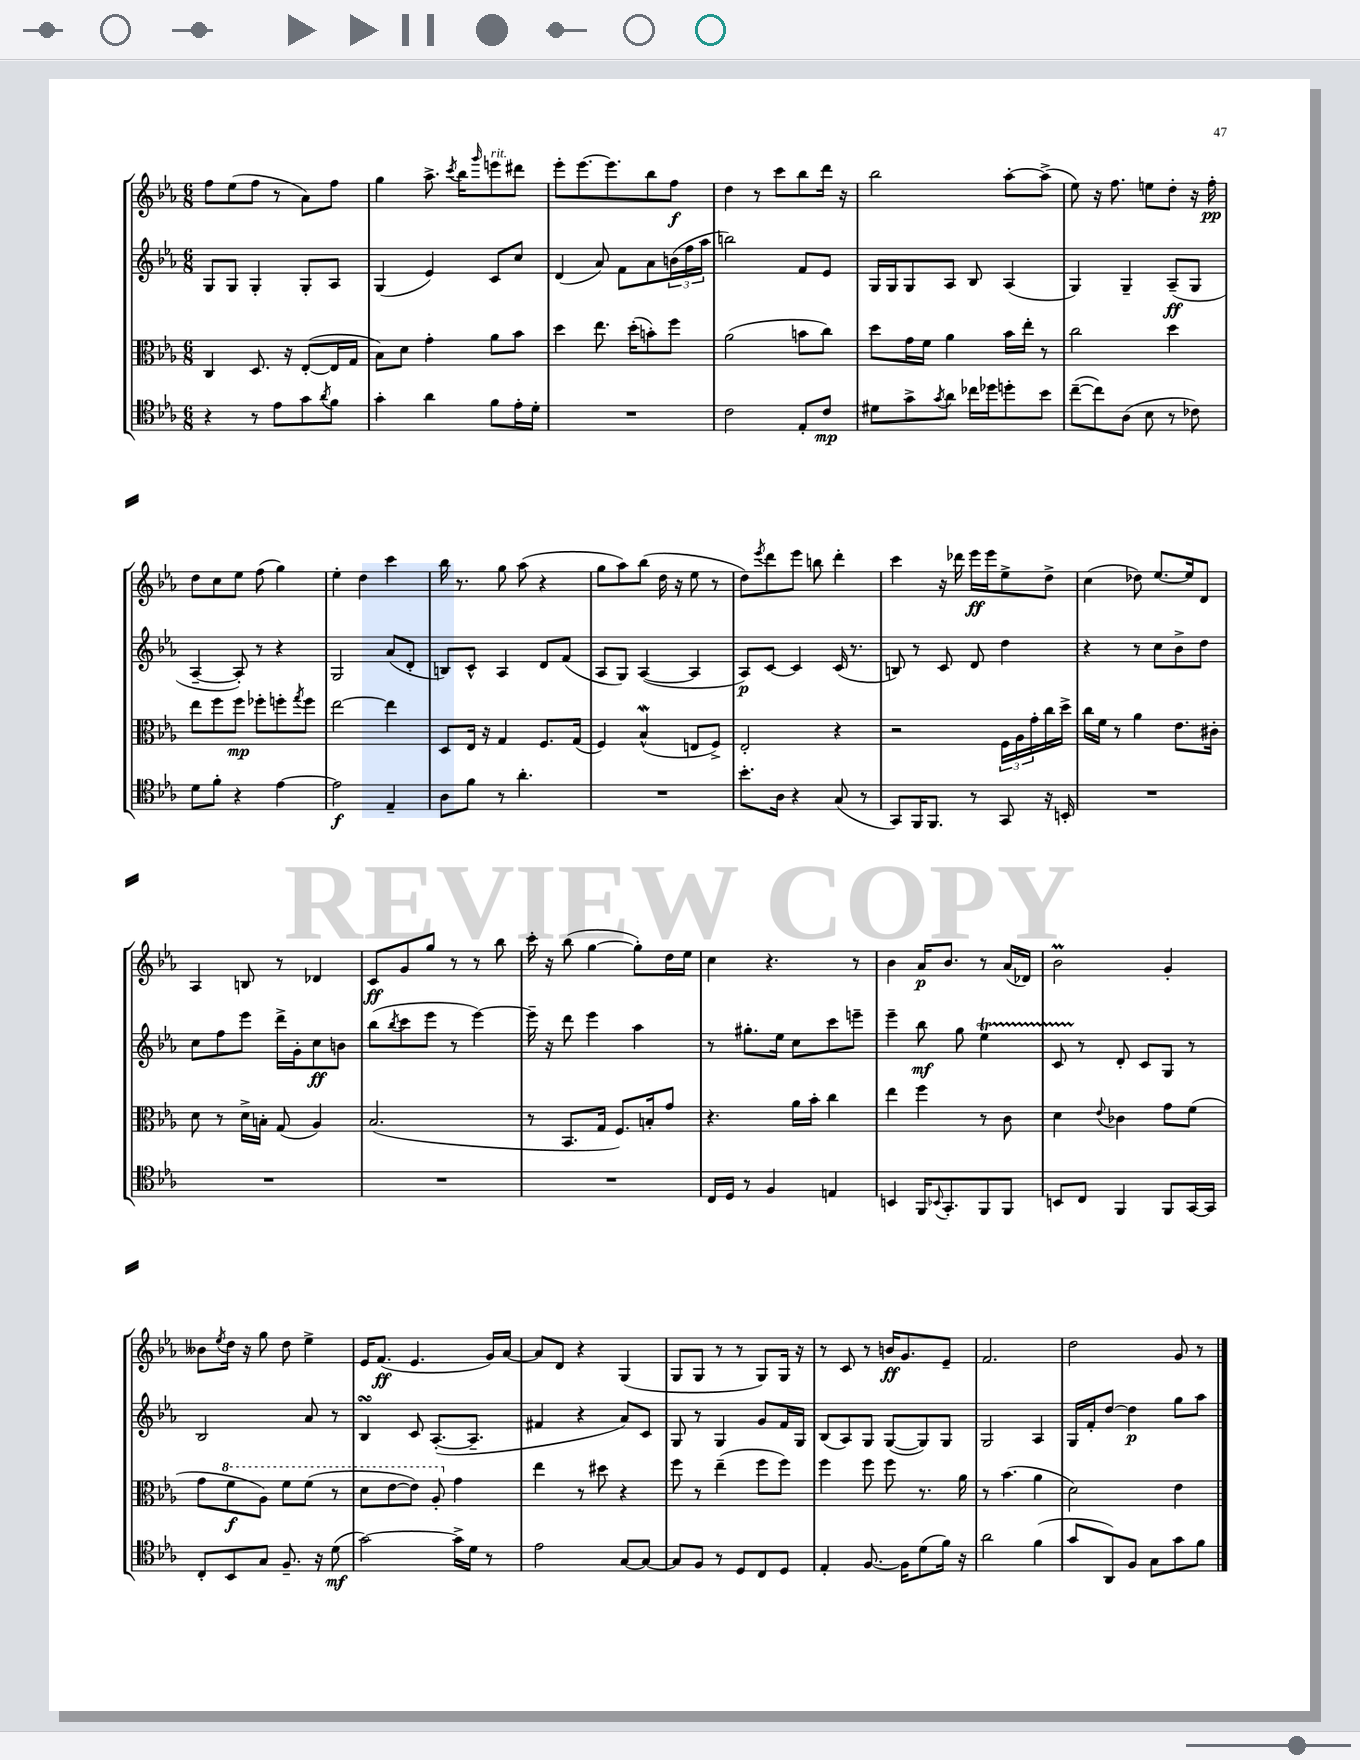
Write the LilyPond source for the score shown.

<<
\new StaffGroup <<
\new Staff = "s0" {
    \clef treble \key ees \major \numericTimeSignature \time 6/8
    f''8 ees''8( f''8 r8 aes'8) f''8 |
    g''4 aes''8.-> \acciaccatura { c'''8 } bes''16 \grace { g'''16 } e'''8^\markup { \italic "rit." } dis'''8 |
    ees'''8-. ees'''8.~ ees'''8. bes''8 f''8\f |
    d''4 r8 c'''8 bes''8 d'''16 r16 |
    bes''2 aes''8~-. aes''8->( |
    ees''8) r16 f''8. e''8 d''8-. r16 f''16-.\pp |
    d''8 c''8 ees''8 f''8( g''4) |
    ees''4-. d''4 c'''4 |
    bes''16 r8. g''8 aes''8( r4 |
    g''8 aes''8) bes''8( d''16 r16 ees''8 r8 |
    d''8) \acciaccatura { ees'''8 } d'''8 ees'''8 b''8 d'''4-. |
    c'''4 r16 des'''16 ees'''16\ff ees'''16 ees''8-> d''8-> |
    c''4( des''8) ees''8.~ ees''16 d'8 |
    aes4 b8 r8 des'4 |
    c'8\ff g'8 g''8 r8 r8 bes''8 |
    c'''16-. r16 bes''8( g''4~ g''8-.) d''16 ees''16 |
    c''4 r4. r8 |
    bes'4 aes'16\p bes'8. r8 aes'16( des'16) |
    bes'2\prall g'4-. |
    beses'8 \acciaccatura { ees''8 } d''16 r16 g''8 d''8 ees''4-> |
    ees'16 f'8.\ff( ees'4. g'16) aes'16~ |
    aes'8 d'8 r4 g4( |
    g8 g8 r8 r8 g8) g16 r16 |
    r8 c'8 r8 b'16\ff g'8. ees'8-- |
    f'2. |
    d''2 g'8 r8 \bar "|." |
}
\new Staff = "s1" {
    \clef treble \key ees \major \numericTimeSignature \time 6/8
    g8 g8 g4-. g8-. aes8 |
    g4( ees'4) c'8 c''8 |
    d'4( aes'8) f'8 aes'8 \tuplet 3/2 { b'16( f''16 aes''16 } |
    b''2) f'8 ees'8 |
    g16 g16 g8 aes8 bes8 aes4( |
    g4) g4-- aes8--\ff( g8 |
    aes4~-- aes8-.) r8 r4 |
    g2 aes'8( d'8-. |
    b8) c'8-^ aes4 d'8 f'8( |
    aes8 g8) aes4~( aes4 |
    aes8\p) c'8~ c'4 c'16( r8. |
    b8) r8 c'8 d'8 d''4 |
    r4 r8 c''8 bes'8-> d''8 |
    c''8 f''8 ees'''8 d'''16-> g'16-. c''8\ff b'8 |
    bes''8( \acciaccatura { bes''8 } c'''8 ees'''8 r8 ees'''4~) |
    ees'''16-- r16 d'''8 ees'''4 aes''4 |
    r8 gis''8.-. ees''16 c''8 c'''8 e'''8-- |
    ees'''4-- bes''8\mf g''8 ees''4\startTrillSpan |
    c'8 r8\stopTrillSpan d'8-. c'8 g8 r8 |
    bes2 aes'8 r8 |
    bes4\turn c'8 aes8.~-.( aes8.-- |
    fis'4 r4 aes'8) c'8 |
    g8 r8 g4 g'8 f'16 g16 |
    bes8( aes8) g8 g8~( g8) g8 |
    g2 aes4 |
    g16 f'16-. d''8~ d''4\p g''8 aes''8 \bar "|." |
}
\new Staff = "s2" {
    \clef alto \key ees \major \numericTimeSignature \time 6/8
    c4 d8. r16 ees8~-.( ees16 g16 |
    bes8) d'8 g'4-. aes'8 bes'8 |
    d''4 ees''8. d''16-.( b'8-.) f''8 |
    aes'2( b'8 c''8) |
    d''8 g'16 f'16 aes'4 bes'16 ees''16-. r8 |
    c''2 d''4 |
    ees''8 f''8 f''8\mp fes''8-. f''8-. \acciaccatura { g''8 } f''8 |
    ees''2~ ees''4 |
    d8 ees16 r16 g4 f8. g16( |
    f4) bes4-^\mordent( e8 f8->) |
    ees2-. r4 |
    r2 \tuplet 3/2 { f16 aes16 g'16-. } c''16 d''16-> |
    c''16 f'16 r8 aes'4 ees'8. cis'16-. |
    d'8 r8 d'16-> b16-. g8( aes4) |
    bes2.( |
    r8 bes,8. g16 f8.) b16-. g'8 |
    r4. aes'16 bes'16-. c''4 |
    ees''4 f''4 r8 c'8 |
    d'4 \appoggiatura { ees'8 } ces'4 g'8 f'8( |
    g'8 \ottava #1 f''8\f aes'8) f''8 f''8( r8 |
    d''8 ees''8~ ees''8) aes'8-. \ottava #0 g'4 |
    ees''4 r8 dis''8 r4 |
    f''8 r8 ees''4--( f''8 f''8) |
    f''4 f''8 f''8 r8. aes'16 |
    r8 bes'4.( aes'4 |
    d'2) ees'4 \bar "|." |
}
\new Staff = "s3" {
    \clef tenor \key ees \major \numericTimeSignature \time 6/8
    r4 r8 ees'8 g'8 \acciaccatura { aes'8 } f'8 |
    g'4-. aes'4 f'8 ees'16-. d'16-. |
    R2. |
    c'2 ees8-. c'8\mp |
    dis'8 g'8-> \acciaccatura { g'8 } aes'8 ces''16 des''16 d''8-. bes'8 |
    c''8~--( c''8) aes8( bes8 r8 ces'8) |
    d'8 f'8-. r4 ees'4~ |
    ees'2\f ees4-- |
    aes8 f'8 r8 aes'4.-. |
    R2. |
    bes'8.-. aes16 r4 g8( r8 |
    g,8) f,16 f,8. r8 g,8 r16 b,16-. |
    R2. |
    R2. |
    R2. |
    R2. |
    c16 d16 r8 f4 e4 |
    b,4 f,16 \appoggiatura { bes,8 } g,8.-. f,8 f,8 |
    b,8 c8 f,4 f,8 g,16~ g,16 |
    c8-. bes,8 g8 f8.-- r16 d'8\mf( |
    g'2~) g'16-> d'16 r8 |
    ees'2 g8~ g8~ |
    g8 f8 r8 d8 c8 d8 |
    ees4-. f8.~ f16 d'8( f'16) r16 |
    aes'2 f'4( |
    g'8 aes,8) f8 g8 g'8 f'8 \bar "|." |
}
>>
>>
\layout { \context { \Score \remove "Bar_number_engraver" } }
